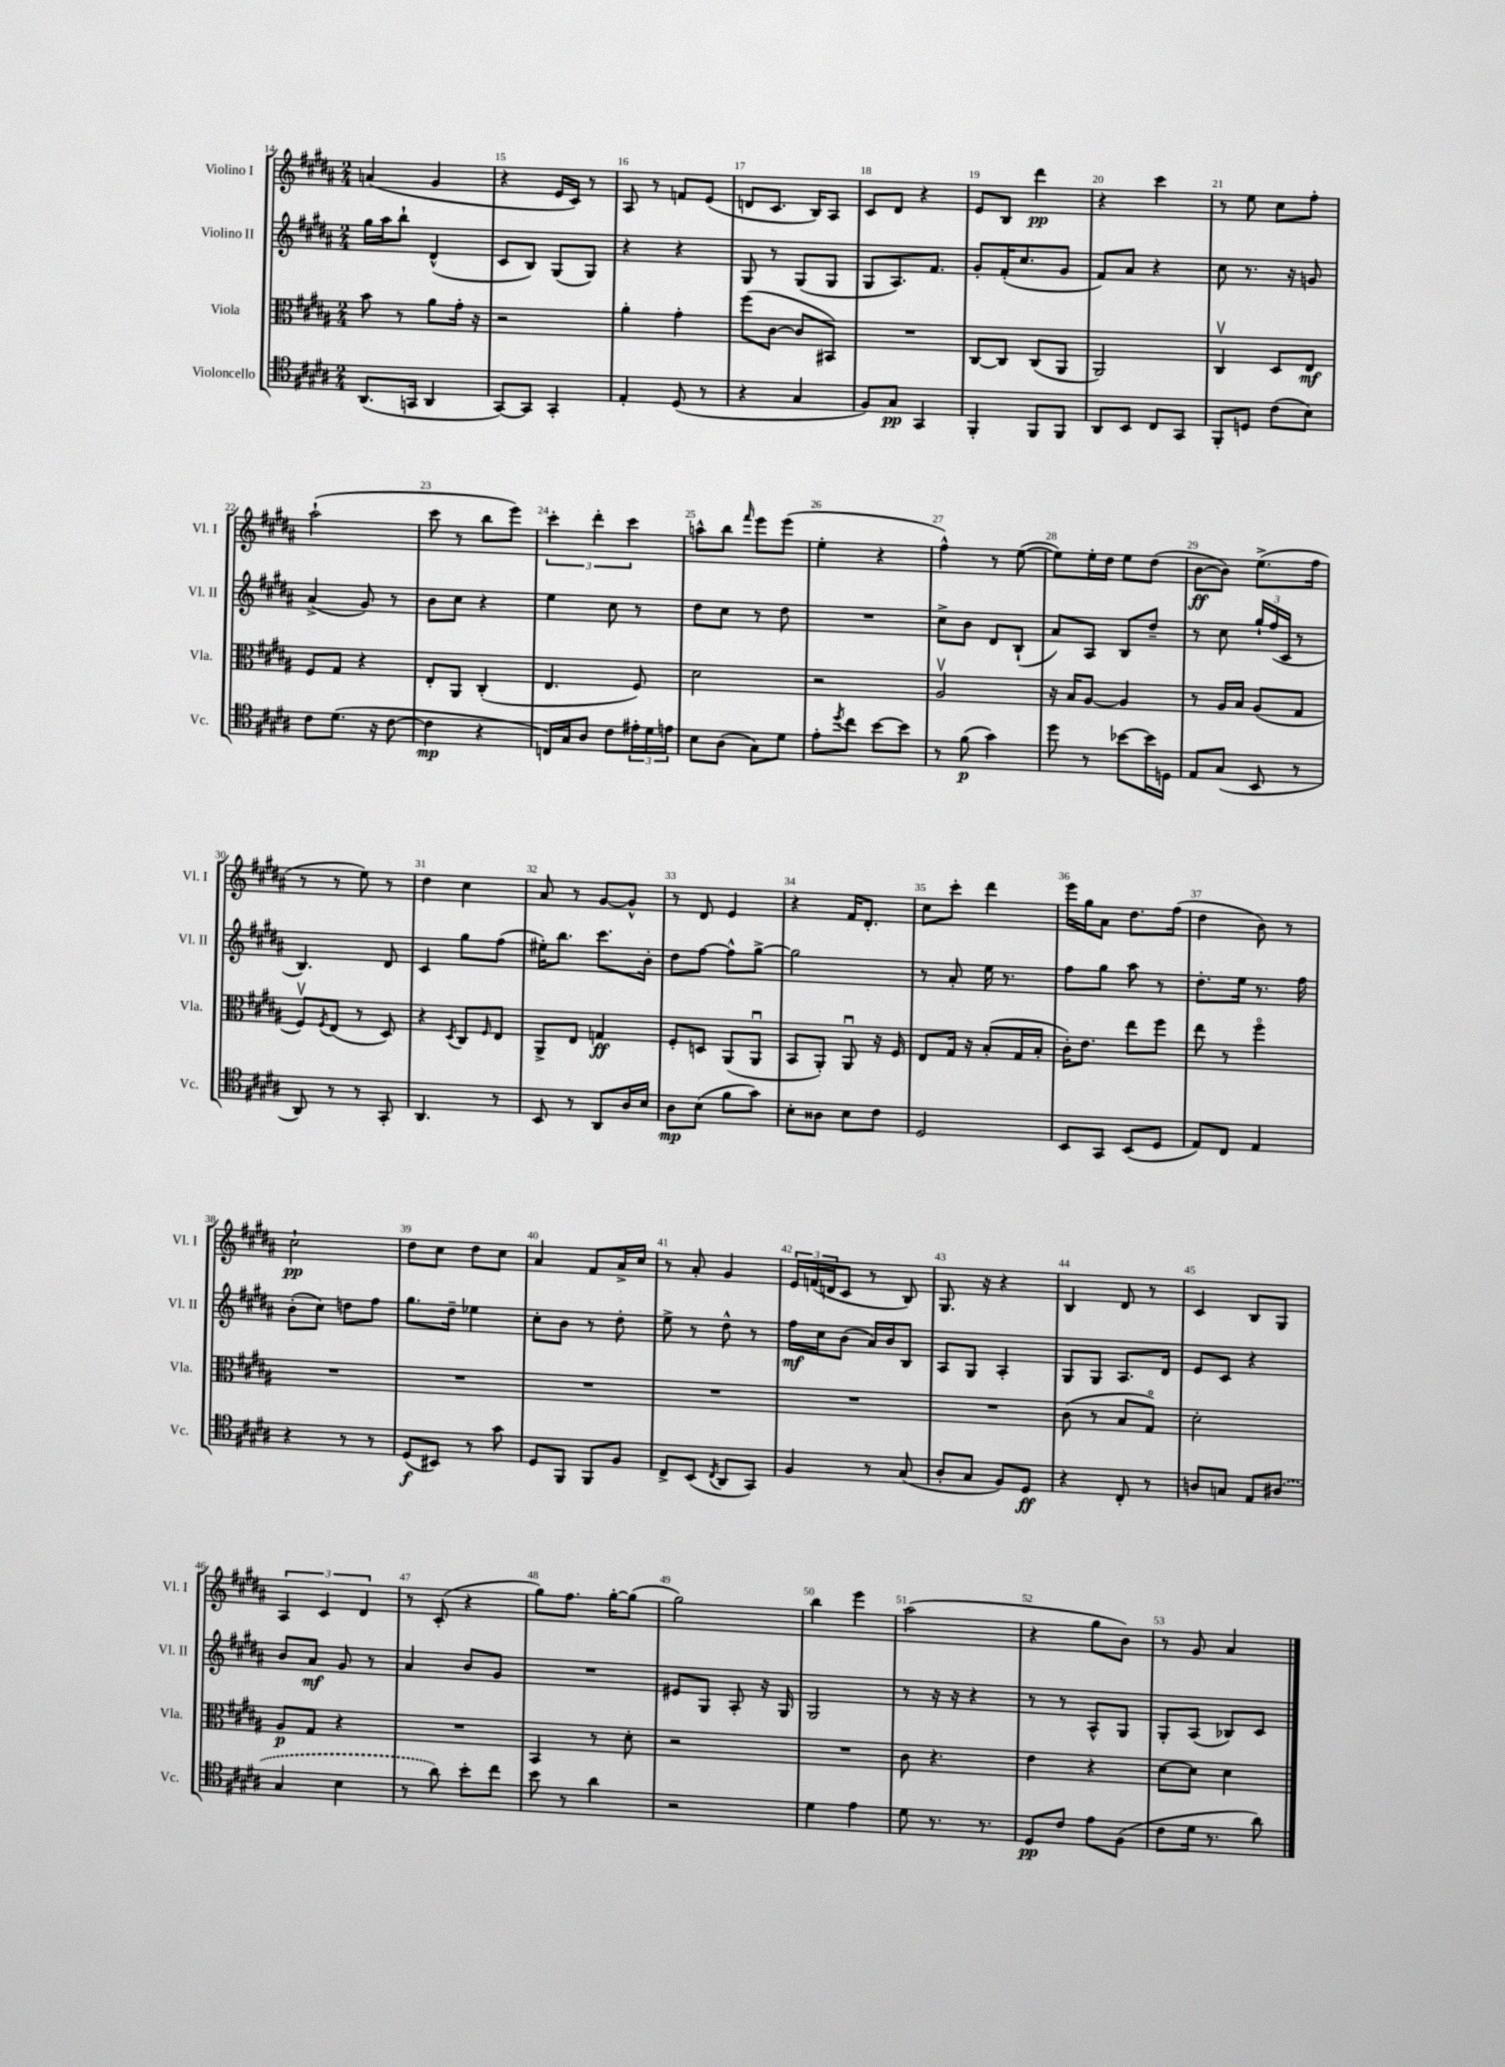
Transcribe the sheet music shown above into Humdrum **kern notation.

**kern	**kern	**kern	**kern
*staff4	*staff3	*staff2	*staff1
*clefC4	*clefC3	*clefG2	*clefG2
*k[f#c#g#d#a#]	*k[f#c#g#d#a#]	*k[f#c#g#d#a#]	*k[f#c#g#d#a#]
*M2/4	*M2/4	*M2/4	*M2/4
(8.AA#	8b	16gg#	(4a
.	.	16aa#	.
.	8r	8bb`	.
16GG	.	.	.
4AA#	8a#	(4d#^^	4g#
.	16g#'	.	.
.	16r	.	.
=	=	=	=
[8GG#)	2r	8c#	4r
8GG#]	.	8B)	.
4GG#'	.	(8G#	16e
.	.	.	16c#)
.	.	8G#)	8r
=	=	=	=
4E'	4a#'	4r	8A#
.	.	.	8r
(8D#	4g#'	4r	8f
8r	.	.	(8e
=	=	=	=
4r	(8ff#	8G#	8d
.	[8c#	8r	8.c#
4G#	8c#]	(8G#	.
.	.	.	16B)
.	8BB#)	8G#	8A#
=	=	=	=
8F#)	2r	8G#	8c#
8G#	.	8.A#)	8d#
4GG#	.	.	4r
.	.	8.f#	.
=	=	=	=
4FF#'	[8C#	8g#'	8e
.	8C#]	(16f#'	8B
.	.	8.cc#	.
8FF#	(8C#	.	4ddd#
8FF#	8AA#	8g#	.
=	=	=	=
8AA#	2AA#)	8f#)	4r
8BB	.	8a#	.
8C#	.	4r	4ccc#
8GG#	.	.	.
=	=	=	=
8FF#'	4C#v	8cc#	8r
8D	.	8.r	8ee
(8c#	8D#	.	8cc#
.	.	16r	.
8B)	8E	8g	8ff#'
=	=	=	=
8c#	8F#	(4a#^	(2aa#`
(8.d#	8G#	.	.
.	4r	8g#)	.
16r	.	.	.
[8c#	.	8r	.
=	=	=	=
4c#]	8E'	8b	8ccc#
.	8AA#	8cc#	8r
4r	(4C#'	4r	8bb
.	.	.	8eee)
=	=	=	=
16C)	4.E	4ee	6ccc#'
16G#	.	.	.
8A#	.	.	.
.	.	.	6ddd#'
8c#	.	8cc#	.
.	.	.	6ccc#
24e#'	8F#)	8r	.
24d#	.	.	.
24e	.	.	.
=	=	=	=
8B	2d#	8dd#	8aa^^
(8A#	.	8cc#	8bb
.	.	.	16qqfff#
8G#)	.	8r	8eee
8d#	.	8dd#	(8eee
=	=	=	=
8e'	2r	2r	4ee'
8qdd#	.	.	.
8cc#	.	.	.
[8b	.	.	4r
8b]	.	.	.
=	=	=	=
8r	2A#v	8cc#^	4ff#^^)
(8f#	.	8b	.
4g#)	.	8d#	8r
.	.	(8B`	([8ee
=	=	=	=
8dd#	16r	8a#)	8ee])
.	16B	.	.
8r	[8A#	8A#	16ee'
.	.	.	16dd#
[8b-	4A#]	8B	8ee
16b-]	.	8dd#~	(8dd#
16D	.	.	.
=	=	=	=
8E	8r	8r	[8b
(8G#	16A#	8cc#	8b])
.	16B	.	.
8BB	(8A#	24gg#`	(8.ee^
.	.	(24ff#	.
.	.	24c#	.
8r	8G#	8r	.
.	.	.	16ff#
=	=	=	=
8AA#)	8F#v)	4.B)	8r
.	8qF#	.	.
8r	(8E	.	8r
8r	8r	.	8ee)
8GG#'	8D#)	8d#	8r
=	=	=	=
4.AA#	4r	4c#	4dd#
.	8qD#	.	.
.	8C#	8gg#	4cc#
.	16qqF#	.	.
8r	8E	(8ff#	.
=	=	=	=
8BB	8AA#^	16ee#')	8a#
.	.	8.bb	.
8r	8E	.	8r
8AA#	4G	8.ccc#	[8g#
16A#	.	.	8g#^^]
16B	.	16b'	.
=	=	=	=
8A#	8F#'	8dd#	8r
(8B	8D	[8ff#	8d#
8f#	(8AA#	8ff#^^]	4e
8g#)	8AA#u	[8gg#^	.
=	=	=	=
8B'	8BB	2gg#]	4r
8A##	8AA#')	.	.
8B	8AA#u	.	16f#
.	.	.	8.d#'
8c#	16r	.	.
.	16F#	.	.
=	=	=	=
2D#	8E	8r	8cc#
.	16G#	8a#'	8ccc#'
.	16r	.	.
.	(8B'	16ee	4ddd#
.	.	8.r	.
.	16G#	.	.
.	16B'	.	.
=	=	=	=
8BB	16c#')	8ff#	16eee
.	8.e	.	16gg#
8GG#	.	8gg#	8a#
(8BB	8ee	8aa#	8.dd#
8D#	8ff#	8r	.
.	.	.	(16ff#
=	=	=	=
8E)	8ee	8.dd#'	4dd#
8C#	8r	.	.
.	.	16ee	.
4E	4ff#o	8.r	8b)
.	.	.	8r
.	.	16ff#	.
=	=	=	=
4r	2r	(8b'	2cc#`
.	.	8cc#)	.
8r	.	8dd	.
8r	.	8ff#	.
=	=	=	=
(8D#	2r	8.gg#	8dd#
8BB#)	.	.	8cc#
.	.	16dd#~	.
8r	.	4ee-	8dd#
8g#	.	.	8cc#
=	=	=	=
8D#	2r	8cc#'	4a#
8FF#	.	8b	.
8FF#	.	8r	8f#
8F#	.	8dd#'	16a#^
.	.	.	16cc#
=	=	=	=
8C#^	2r	8ee^	8r
(8BB	.	8r	8a#'
8qC#	.	.	.
8AA#	.	8dd#^^	4g#
8GG#)	.	8r	.
=	=	=	=
4F#	2r	16ff#	24e
.	.	.	(24f
.	.	16cc#	.
.	.	.	24d
.	.	(8b	8c#
8r	.	16a#)	8r
.	.	16b	.
(8G#	.	8B	8B)
=	=	=	=
8A#'	2r	8A#	8.G#
8G#	.	8G#	.
.	.	.	16r
8F#)	.	4A#'	4r
8D#	.	.	.
=	=	=	=
4r	(8c#	8G#	4B
.	8r	8G#	.
8C#'	8B	8.A#	8d#
8r	8G#o)	.	8r
.	.	16d#	.
=	=	=	=
8A	2d#'	8e	4c#
8G	.	8c#	.
8E	.	4r	8B
(8A#	.	.	8G#
=	=	=	=
4G#	8A#	8b	6A#
.	8G#	8a#	.
.	.	.	6c#
4B	4r	8g#	.
.	.	.	6d#
.	.	8r	.
=	=	=	=
8r	2r	4a#	8r
8a#)	.	.	(8c#'
8b'	.	8b	4r
8cc#	.	8g#	.
=	=	=	=
8b	4BB	2r	8gg#)
8r	.	.	8.ff#
4a#	8r	.	.
.	.	.	[16gg#'
.	8d#'	.	(8gg#]
=	=	=	=
2r	2r	8e#	2gg#)
.	.	8G#	.
.	.	8A#'	.
.	.	16r	.
.	.	16G#	.
=	=	=	=
4d#	2r	2G#	4bb
4e	.	.	4eee
=	=	=	=
8d#	8c#	8r	(2aa#
8.r	4.r	16r	.
.	.	16r	.
.	.	4r	.
8.r	.	.	.
=	=	=	=
8D#	4e	8r	4r
8c#	.	8r	.
8e	4r	8A#^^	8gg#
(8F#	.	8G#	8b)
=	=	=	=
8c#	[8d#	8G#'	8r
16d#	8d#]	(8A#	8g#
8.r	.	.	.
.	4d#	8B-)	4a#
8a#)	.	8c#	.
==	==	==	==
*-	*-	*-	*-
